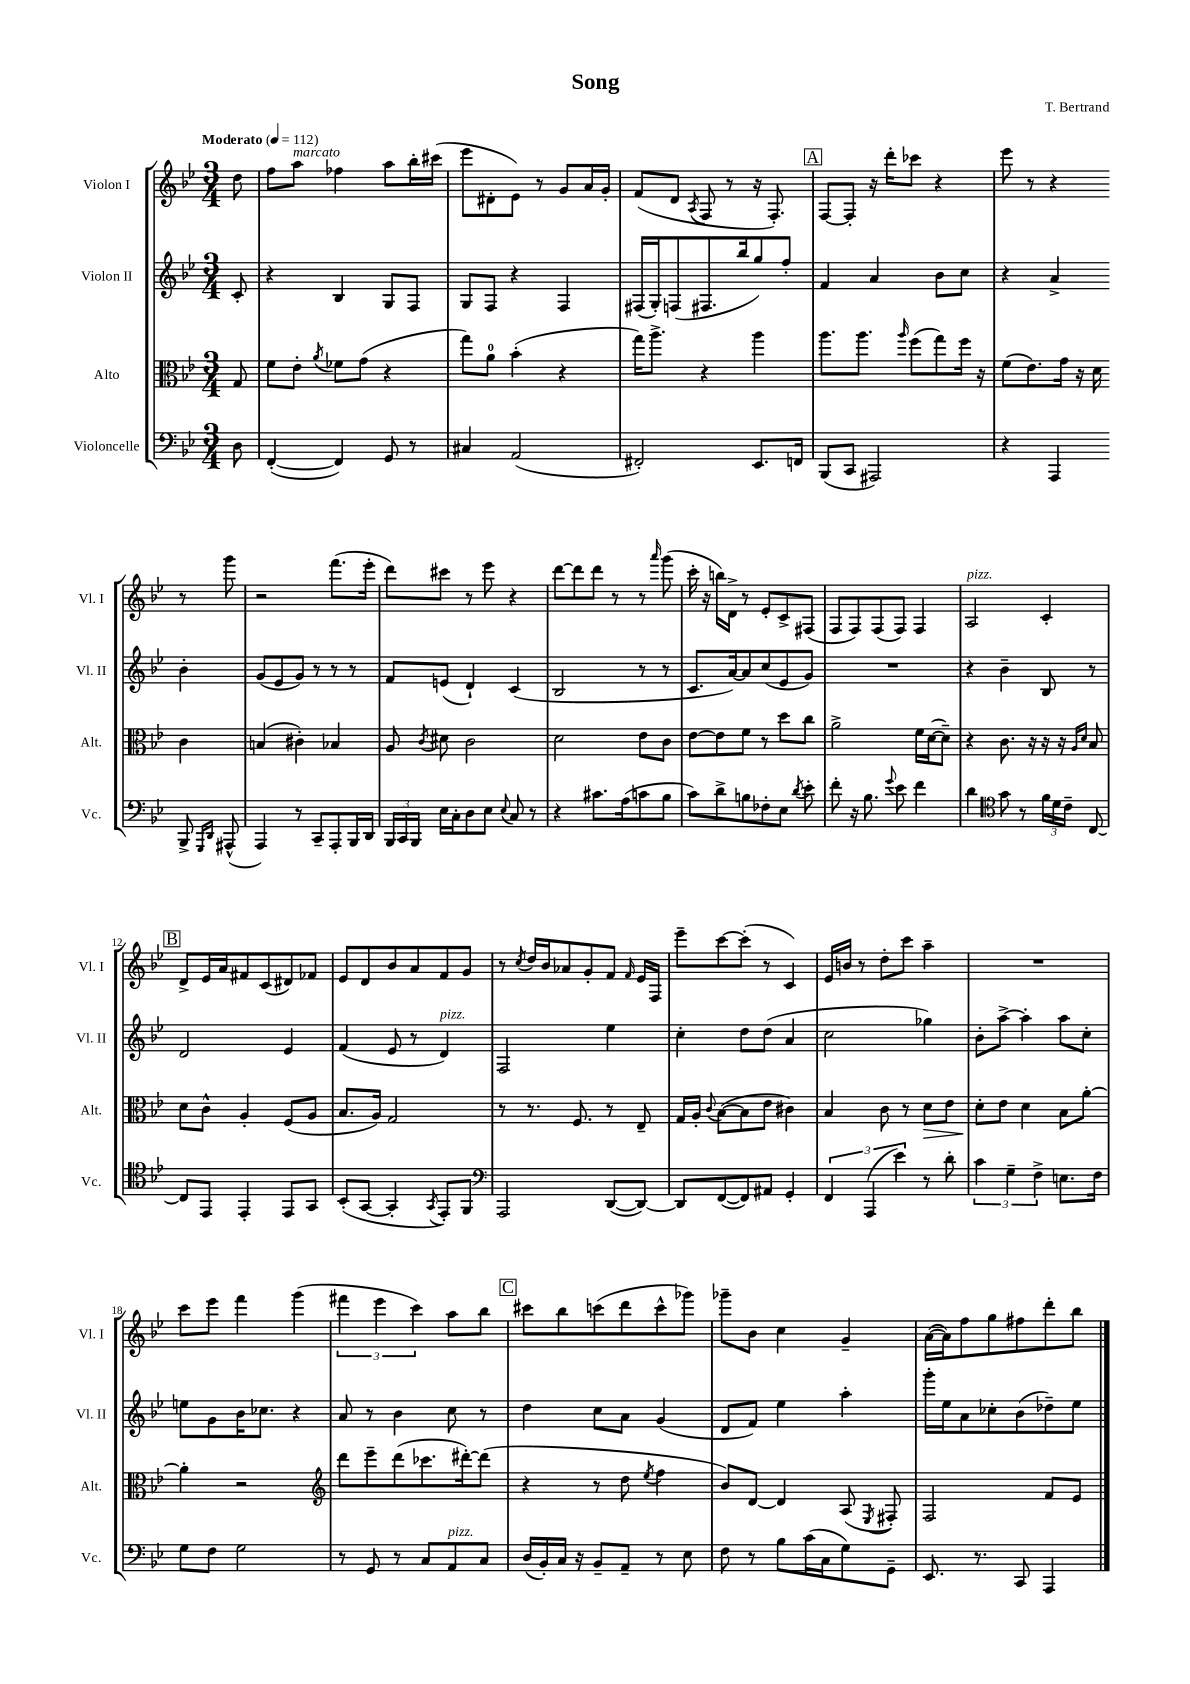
\header { title = "Song" composer = "T. Bertrand" }
<<
\new StaffGroup <<
\new Staff = "s0" \with { instrumentName = "Violon I" shortInstrumentName = "Vl. I" } {
    \clef treble \key bes \major \numericTimeSignature \time 3/4 \partial 8 \tempo "Moderato" 4 = 112
    \autoBeamOff d''8 |
    f''8[ a''8]^\markup { \italic "marcato" } fes''4 a''8[ bes''16-. cis'''16]( |
    ees'''8[ dis'8-. ees'8]) r8 g'8[ a'16 g'16]-. |
    f'8[( d'8] \acciaccatura { a8 } f8 r8 r16 f8.-.) |
    \mark \markup { \box "A" } f8[~ f8]-. r16 d'''16[-. ces'''8] r4 |
    ees'''8 r8 r4 r8 g'''8 |
    r2 f'''8.[( ees'''16]-. |
    d'''8[) cis'''8] r8 ees'''8 r4 |
    d'''8[~ d'''8 d'''8] r8 r8 \grace { a'''16 } g'''8( |
    c'''16-. r16 b''16[) d'16]-> r8 ees'8[-. c'8-> fis8]( |
    f8[ f8) f8( f8]) f4 |
    a2^\markup { \italic "pizz." } c'4-. |
    \mark \markup { \box "B" } d'8[-> ees'16 a'16 fis'8 c'8( dis'8) fes'8] |
    ees'8[ d'8 bes'8 a'8 f'8 g'8] |
    r8 \acciaccatura { c''8 } d''16[ bes'16 aes'8 g'8-. f'8] \grace { f'16 } ees'16[ f16] |
    ees'''8[-- c'''8~ c'''8]-.( r8 c'4) |
    ees'16[ b'16] r8 d''8[-. c'''8] a''4-- |
    R2. |
    c'''8[ ees'''8] f'''4 g'''4( |
    \tuplet 3/2 { fis'''4 ees'''4 c'''4) } a''8[ bes''8] |
    \mark \markup { \box "C" } cis'''8[ bes''8 c'''8( d'''8 c'''8-^ ges'''8]) |
    ges'''8[-- bes'8] c''4 g'4-- |
    a'16[~( a'16) f''8 g''8 fis''8 d'''8-. bes''8] \bar "|." |
}
\new Staff = "s1" \with { instrumentName = "Violon II" shortInstrumentName = "Vl. II" } {
    \clef treble \key bes \major \numericTimeSignature \time 3/4 \partial 8
    \autoBeamOff c'8-. |
    r4 bes4 g8[ f8] |
    g8[ f8] r4 f4 |
    fis16[( g16-.) f8( fis8. bes''16 g''8) f''8]-. |
    \mark \markup { \box "A" } f'4 a'4 bes'8[ c''8] |
    r4 a'4-> bes'4-. |
    g'8[( ees'8 g'8]) r8 r8 r8 |
    f'8[ e'8]( d'4-!) c'4( |
    bes2 r8 r8 |
    c'8.[ a'16~) a'8 c''8( ees'8 g'8]) |
    R2. |
    r4 bes'4-- bes8 r8 |
    \mark \markup { \box "B" } d'2 ees'4 |
    f'4( ees'8 r8 d'4^\markup { \italic "pizz." }) |
    f2 ees''4 |
    c''4-. d''8[ d''8]( a'4 |
    c''2 ges''4) |
    bes'8[-. a''8]~-> a''4-. a''8[ c''8]-. |
    e''8[ g'8 bes'16 ces''8.] r4 |
    a'8 r8 bes'4 c''8 r8 |
    \mark \markup { \box "C" } d''4 c''8[ a'8] g'4( |
    d'8[ f'8]) ees''4 a''4-. |
    g'''16[-. ees''16 a'8 ces''8-. bes'8( des''8--) ees''8] \bar "|." |
}
\new Staff = "s2" \with { instrumentName = "Alto" shortInstrumentName = "Alt." } {
    \clef alto \key bes \major \numericTimeSignature \time 3/4 \partial 8
    \autoBeamOff g8 |
    f'8[ ees'8]-. \acciaccatura { a'8 } fes'8[ g'8]( r4 |
    g''8[) a'8]-0 bes'4-.( r4 |
    g''16[) a''8.]-> r4 a''4 |
    \mark \markup { \box "A" } a''8.[ a''8.] \grace { a''16 } f''8[( g''8) f''16] r16 |
    f'8[( ees'8.) g'16] r16 d'16 c'4 |
    b4( cis'4-.) bes4 |
    a8 \acciaccatura { c'8 } dis'8 c'2 |
    d'2 ees'8[ c'8] |
    ees'8[~ ees'8 f'8] r8 d''8[ c''8] |
    a'2-> f'16[ d'16~( d'8]--) |
    r4 c'8. r16 r16 r16 \grace { a16[ d'16] } bes8 |
    \mark \markup { \box "B" } d'8[ c'8]-^ a4-. f8[( a8] |
    bes8.[ a16]) g2 |
    r8 r8. f8. r8 ees8-- |
    g16[ a16]-. \appoggiatura { c'8 } bes8[~( bes8 ees'8] cis'4) |
    bes4 c'8 r8 d'8[\> ees'8] |
    d'8[-.\! ees'8] d'4 bes8[ a'8]~-. |
    a'4-. r2 |
    \clef treble d'''8[ ees'''8-- d'''8( ces'''8. dis'''16~-.) dis'''8]( |
    \mark \markup { \box "C" } r4 r8 d''8 \acciaccatura { ees''8 } f''4 |
    bes'8[) d'8]~ d'4 a8( \acciaccatura { ees8 } fis8-.) |
    f2 f'8[ ees'8] \bar "|." |
}
\new Staff = "s3" \with { instrumentName = "Violoncelle" shortInstrumentName = "Vc." } {
    \clef bass \key bes \major \numericTimeSignature \time 3/4 \partial 8
    \autoBeamOff d8 |
    f,4~-.( f,4) g,8 r8 |
    cis4 a,2( |
    fis,2-.) ees,8.[ f,16] |
    \mark \markup { \box "A" } bes,,8[( c,8] ais,,2) |
    r4 a,,4 bes,,8-> \grace { g,,16[ d,16] } ais,,8-^( |
    a,,4) r8 c,8[-- a,,8-. bes,,16 d,16] |
    \tuplet 3/2 { bes,,16[ c,16 bes,,16] } ees16[ c16-. d8 ees8] \appoggiatura { ees8 } c8 r8 |
    r4 cis'8.[ a16( c'8 bes8] |
    c'8[) d'8-> b8 fes8-. ees8] \acciaccatura { d'8 } ees'8-. |
    f'8-. r16 bes8. \appoggiatura { g'8 } ees'8 f'4 |
    d'4 \clef tenor g'8 r8 \tuplet 3/2 { f'16[ d'16 c'16]-- } c8~ |
    \mark \markup { \box "B" } c8[ ees,8] ees,4-. ees,8[ g,8] |
    bes,8[-.( g,8]~ g,4-. \acciaccatura { g,8 } ees,8[-.) f,8] |
    \clef bass a,,2 d,8[~( d,8]~) |
    d,8[ f,8~( f,8) ais,8] g,4-. |
    \tuplet 3/2 { f,4 a,,4( ees'4) } r8 d'8-. |
    \tuplet 3/2 { c'4 g4-- f4-> } e8.[ f16] |
    g8[ f8] g2 |
    r8 g,8 r8 c8[ a,8^\markup { \italic "pizz." } c8] |
    \mark \markup { \box "C" } d16[( bes,16-.) c16] r16 bes,8[-- a,8]-- r8 ees8 |
    f8 r8 bes8[ c'16( c16 g8) g,8]-- |
    ees,8. r8. c,8 a,,4 \bar "|." |
}
>>
>>
